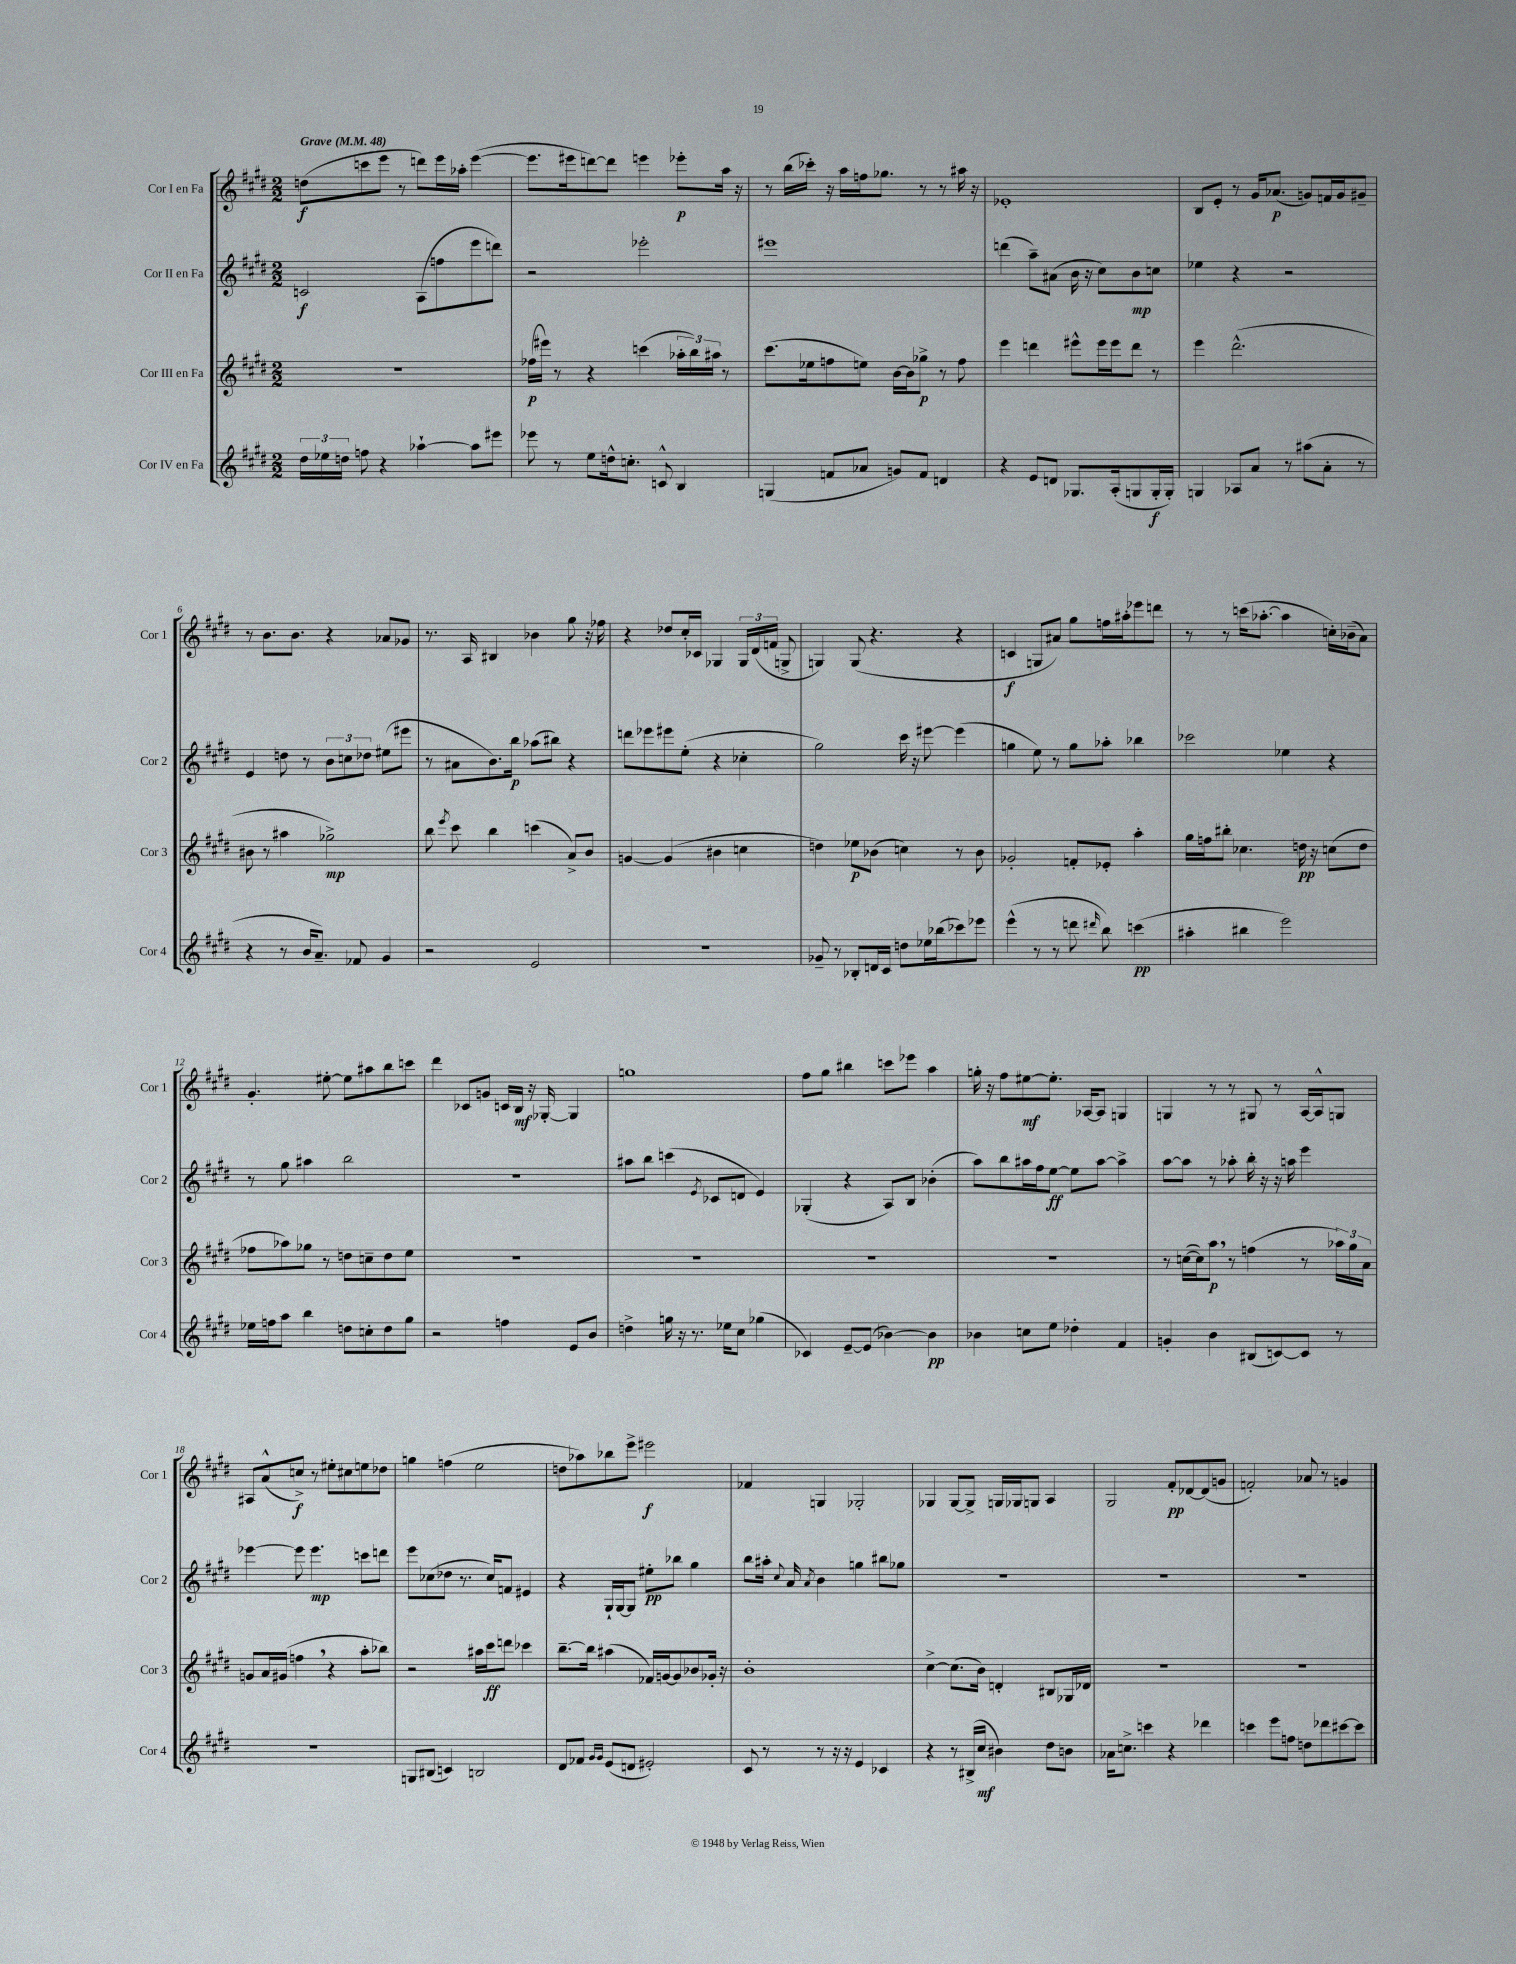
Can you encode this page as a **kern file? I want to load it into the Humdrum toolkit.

**kern	**kern	**kern	**kern
*staff4	*staff3	*staff2	*staff1
*clefG2	*clefG2	*clefG2	*clefG2
*k[f#c#g#d#]	*k[f#c#g#d#]	*k[f#c#g#d#]	*k[f#c#g#d#]
*M2/2	*M2/2	*M2/2	*M2/2
*MM48	*MM48	*MM48	*MM48
24dd#	1r	2c	(8dd
24ee-	.	.	.
24dd	.	.	.
8ff	.	.	8ccc
4r	.	.	8eee
.	.	.	8r
[4aa-`	.	(8A	8ddd)
.	.	8ff	16eee
.	.	.	16aa-'
8aa-]	.	8eee	([4eee
8eee#	.	8ddd)	.
=	=	=	=
8eee-	(16ff-	2r	8.eee]
.	16eee#)	.	.
8r	8r	.	.
.	.	.	16eee#
8ee	4r	.	[8ddd)
16dd^^	.	.	8ddd]
8.cc'	.	.	.
.	(4ccc	2eee-'	4eee
8c^^	.	.	.
4B	24aa-'	.	8eee-'
.	24bb)	.	.
.	24aa#	.	.
.	8r	.	16aa
.	.	.	16r
=	=	=	=
(4G	(8.ccc#	1eee#	8r
.	.	.	(16bb
.	16ee-	.	16ccc-')
8f	8ff	.	16r
.	.	.	16aa
8a-	8ee)	.	16ff
.	.	.	8.gg-
8g)	[16b	.	.
.	16b]	.	.
8f	8gg-^	.	8r
4d	8r	.	8r
.	8ff	.	16aa#
.	.	.	16r
=	=	=	=
4r	4eee	(4ddd	1e-'
8e	4ddd	8aa~)	.
8d	.	(8a#	.
8.G-	8eee#^^	16b	.
.	.	16r	.
.	16eee#	8cc#)	.
(16A'	16eee#	.	.
8G	8ddd	8b	.
16G'	8r	8cc	.
16G')	.	.	.
=	=	=	=
4G	4eee	4ee-	8B
.	.	.	8e'
8A-	(2.ddd#^^	4r	8r
8a	.	.	16g#
.	.	.	(8.a-
8r	.	2r	.
(8aa#	.	.	8g)
8a'	.	.	16f
.	.	.	16g
8r	.	.	8g#~
=	=	=	=
4r	8b#	4e	8r
.	8r	.	8.b
8r	4aa#	8dd	.
.	.	.	8.b
16b	.	8r	.
8.a~)	.	.	.
.	2gg-^)	12b	4r
.	.	12cc	.
8f-	.	.	.
.	.	12dd-	.
4g#	.	(8ee#	8a-
.	.	8eee#	8g-
=	=	=	=
2r	8bb	8r	8.r
.	8qeee	.	.
.	8ccc#	8a#	.
.	.	.	16A
.	4bb	8.b)	4B#
.	.	16bb	.
2e	(4ccc	(8aa-	4b-
.	.	8bb#)	.
.	8a^)	4r	8gg#
.	8b	.	16r
.	.	.	16ff-
=	=	=	=
1r	[4g	8ddd	4r
.	.	8eee-	.
.	(4g]	8eee#	8dd-
.	.	(8ee'	16cc#'
.	.	.	16c-
.	4b#	4r	4G-
.	4cc	4cc-'	24G-
.	.	.	(24d#
.	.	.	24f
.	.	.	8G^
=	=	=	=
8g-~	4dd)	2gg#)	4G)
8r	.	.	.
8B-'	8ee-	.	(8G
16d	(8b-	.	4.r
16c#	.	.	.
8dd	4cc)	16ccc#	.
.	.	16r	.
16ee-	.	[8eee#	.
(16bb-	.	.	.
8ccc-)	8r	(4eee#]	4r
8eee-	8b-	.	.
=	=	=	=
(4eee^^	2g-'	4gg	4c
8r	.	8ee)	8G
8r	.	8r	8a#)
8ddd	8f'	8gg	8gg#
16qqddd#	.	.	.
8bb)	8e-'	8aa-'	16ff
.	.	.	16aa#'
(4ccc	4aa'	4bb-	8eee-
.	.	.	8ddd
=	=	=	=
4aa#'	16gg#	2ccc-	8r
.	16ff	.	.
.	8bb#'	.	8r
4bb#	4.cc-	.	(16ccc
.	.	.	[8.aa-'
2eee)	.	4ee-	4aa-]
.	16dd	.	.
.	16r	.	.
.	(8cc	4r	16cc')
.	.	.	(16b-~
.	8dd	.	8a)
=	=	=	=
16ee-	8ff-	8r	4.g#'
16ff	.	.	.
8aa	8aa-)	8gg#	.
4bb	8gg-	4aa#	.
.	8r	.	[8ee#'
8dd	8dd	2bb	8ee#]
8cc'	8cc~	.	8aa#
8dd	8dd	.	8bb
8gg#	8ee	.	8ccc
=	=	=	=
2r	1r	1r	4ddd#
.	.	.	8c-
.	.	.	8g
4ff	.	.	16c
.	.	.	16B
.	.	.	16r
.	.	.	[16G-'
8e	.	.	4G-]
8b	.	.	.
=	=	=	=
4dd^	1r	8aa#	1gg
.	.	8bb	.
16gg	.	(4ccc	.
16r	.	.	.
8.r	.	.	.
.	.	8qe	.
.	.	8c-	.
16ee-	.	.	.
8cc#	.	8d	.
(4gg-	.	4e)	.
=	=	=	=
4c-)	1r	(4G-'	8ff#
.	.	.	8gg#
[8e~	.	4r	4bb#
(8e]	.	.	.
[4b-)	.	8A)	8ccc
.	.	8B	8eee-
4b-]	.	(4b-'	4aa
=	=	=	=
4b-	1r	8aa)	16gg'
.	.	.	16r
.	.	8bb	8ff#
8cc	.	16aa#	[8ee#
.	.	16ff#	.
8ee	.	[8ee	8.ee#']
4dd-'	.	8ee]	.
.	.	.	[16A-
.	.	[8aa#	8A-]
4f#	.	4aa#^]	4G
=	=	=	=
4g'	8r	[8aa	4G
.	([16cc	8aa]	.
.	16cc])	.	.
4b	8aa	8r	8r
.	8r	8aa-'	8r
(8B#	(4ff	16bb'	8G#
.	.	16r	.
[8c)	.	16r	8r
.	.	16aa	.
8c]	8r	4eee	[16A
.	.	.	16A^^]
8r	24aa-)	.	8G
.	24gg#	.	.
.	24a	.	.
=	=	=	=
1r	8g	[4eee-	8A#
.	16a	.	(8a^^
.	(16g#	.	.
.	4ff	8eee-]	8cc^)
.	.	4.eee-	8r
.	4r	.	8ee#'
.	.	.	8cc#
.	8aa'	8ccc	8ee
.	8bb-)	8ddd	8dd-
=	=	=	=
8G	2r	8eee	4gg
(8B#	.	(8cc-	.
4c)	.	8dd-	(4ff
.	.	8.r	.
2B	16aa#	.	2ee
.	16ccc#	16cc-)	.
.	8ddd	8f	.
.	4ccc-	4e#	.
=	=	=	=
8d#	[8.bb~	4r	8dd
8f-	.	.	8aa-)
.	16bb]	.	.
16qqg#	.	.	.
16qqg#	.	.	.
(8e	(4aa#	16G#`	8bb-
.	.	[16G#	.
8d	.	8G#]	8eee^
2e#')	16f-)	8ee#'	2eee#
.	[16g	.	.
.	8g]	8bb-	.
.	8b-	4gg#	.
.	16g-'	.	.
.	16r	.	.
=	=	=	=
8c#	1b'	8bb	4f-
8r	.	16aa#'	.
.	.	8qqcc#	.
.	.	16a	.
.	.	8qa	.
8r	.	4b	4G
16r	.	.	.
16r	.	.	.
4e	.	4gg	2G-'
4c-	.	8bb#	.
.	.	8gg-	.
=	=	=	=
4r	[4cc#^	1r	4G-
8r	(8.cc#]	.	[8G-
(16B#^	.	.	8G-^]
16cc#	16b)	.	.
4b#)	4d'	.	16G
.	.	.	16G-
.	.	.	8G
8dd#	8B#	.	4A
8b	16G-	.	.
.	16d-	.	.
=	=	=	=
16a-	1r	1r	2G#
8.cc^	.	.	.
4ccc	.	.	.
4r	.	.	8f#'
.	.	.	[8d-
4ddd-	.	.	(8d-]
.	.	.	8g
=	=	=	=
4ccc	1r	1r	2f')
8eee	.	.	.
8ff	.	.	.
8dd	.	.	8a-
8ddd-	.	.	8r
[8ccc#	.	.	4g
8ccc#]	.	.	.
==	==	==	==
*-	*-	*-	*-
